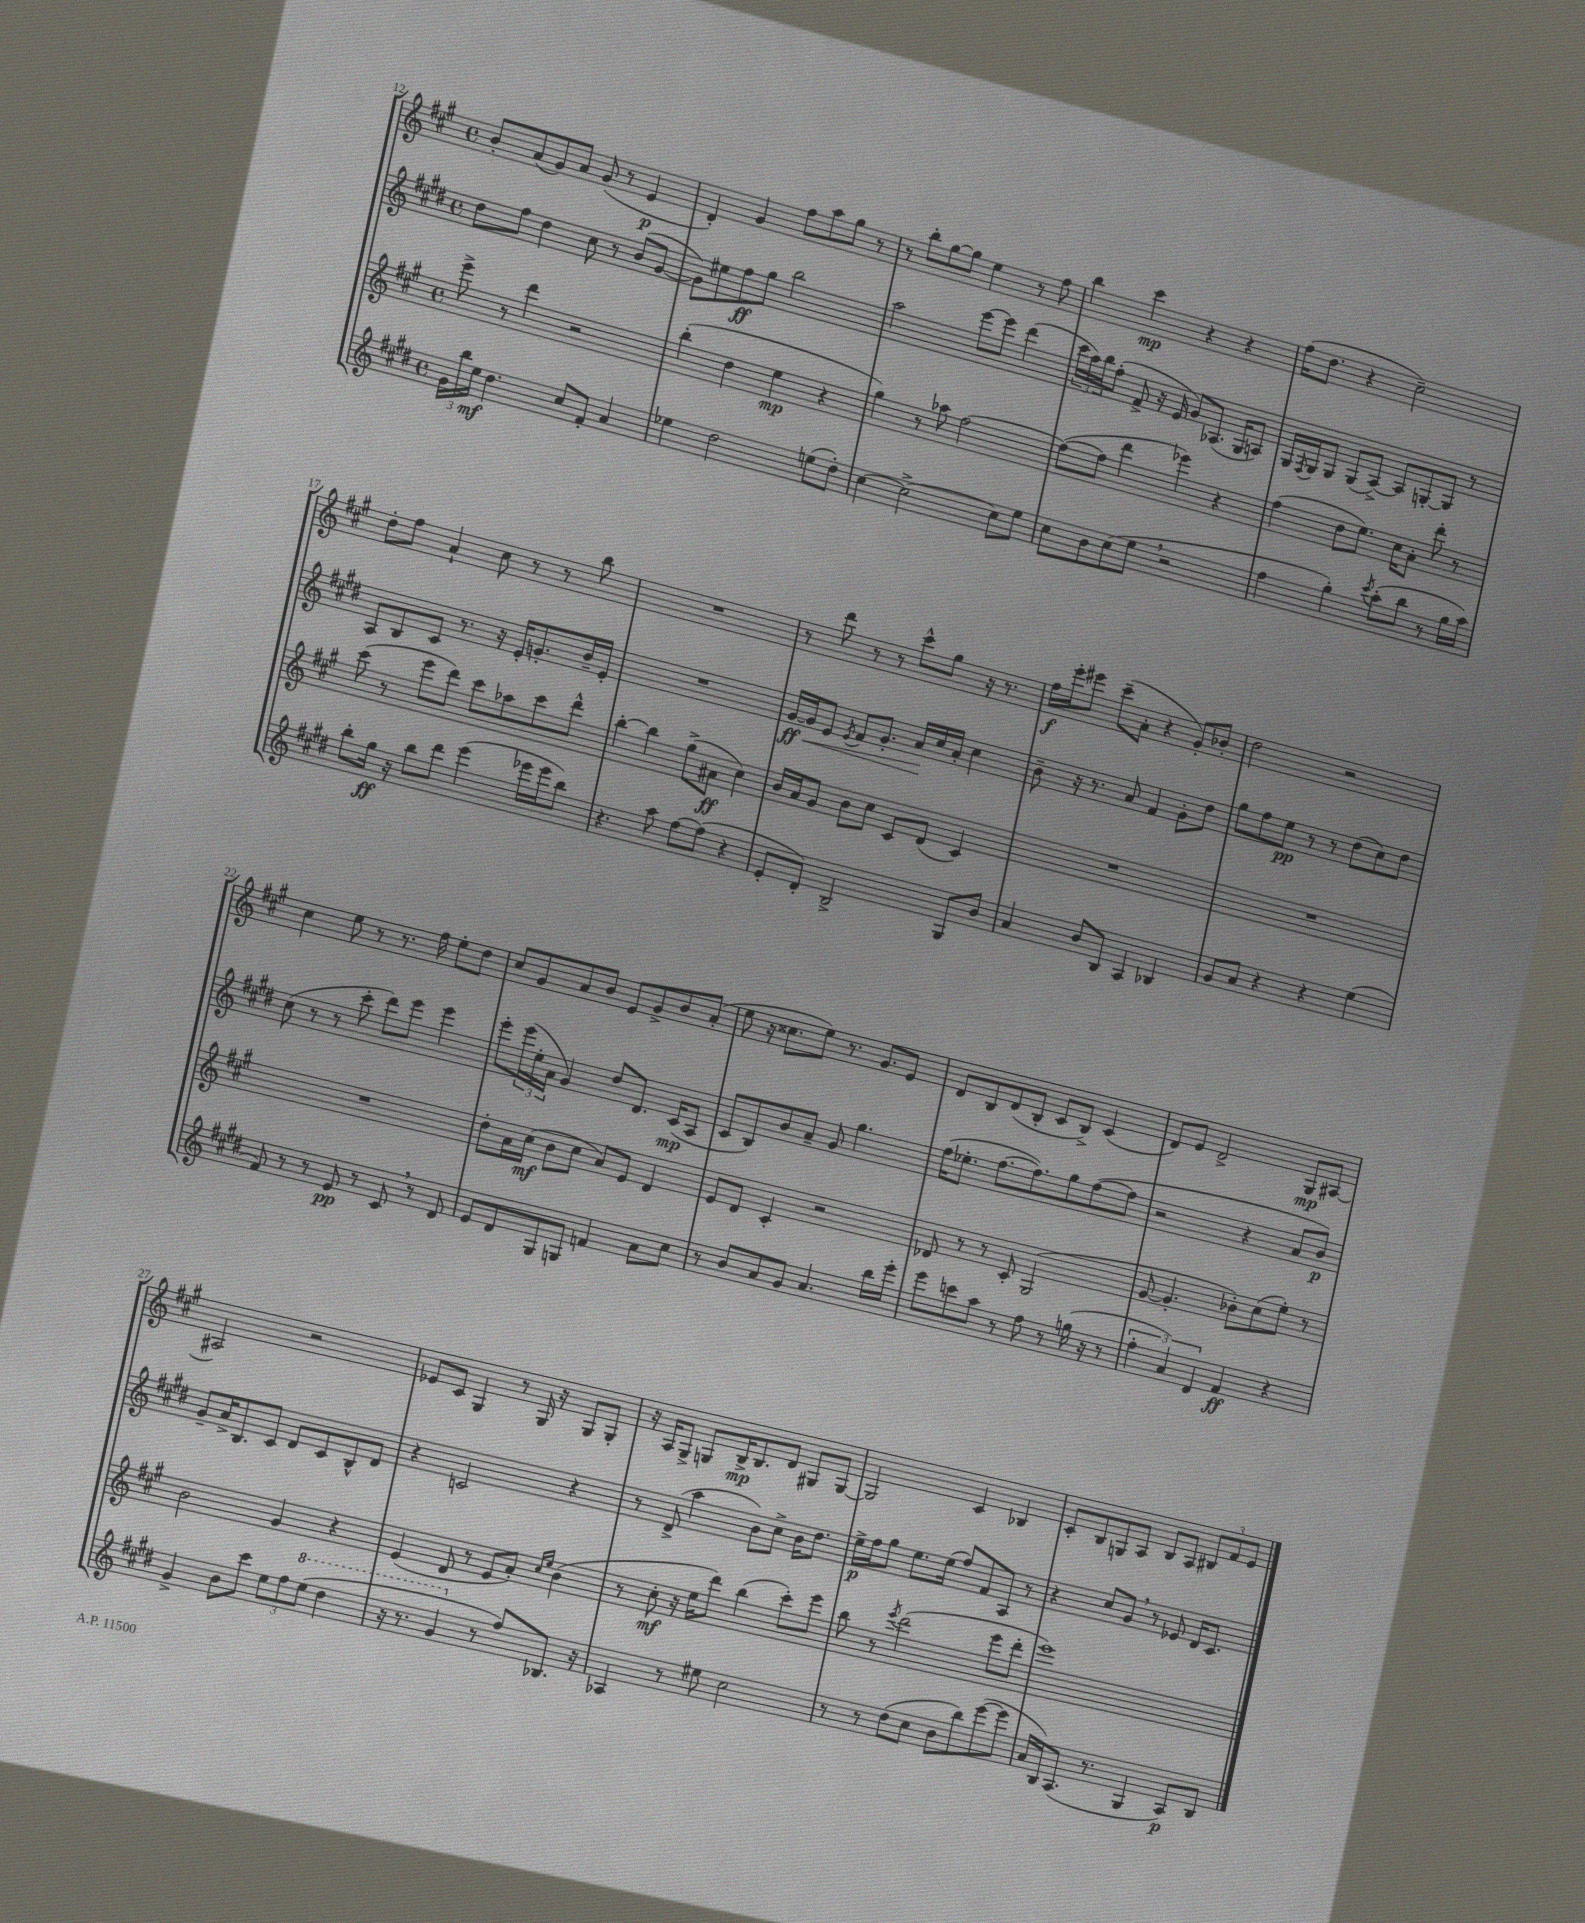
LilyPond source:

<<
\new StaffGroup <<
\new Staff = "s0" {
    \clef treble \key a \major \defaultTimeSignature \time 4/4
    b'8-. a'8( gis'8) a'8 gis'8( r8 e'4\p |
    d'4-.) gis'4 fis''8 a''8 gis''8 r8 |
    r8 b''8-. gis''8~ gis''8 e''4 r8 fis''8 |
    b''4 cis'''4\mp r4 r4 |
    fis''16( d''8. r4 cis''2--) |
    d''8-. fis''8 a'4-! cis''8 r8 r8 b''8 |
    R1 |
    r8 d'''8 r8 r8 cis'''8-^ gis''8 r16 r8. |
    fis''16\f e'''16-. eis'''8 cis'''8--( a'8-. r4 gis'8-.) bes'8-. |
    d''2 r2 |
    cis''4 e''8 r8 r8. fis''16 e''8-. d''8 |
    cis''8 gis'8 a'8 b'8 e'8 gis'8-> b'8 a'8-.( |
    e''8 r16 cisis''8. e''8) r8. gis'8. e'8 |
    d'8 b8 d'8( b8-. cis'8 b8->) cis'4( |
    d'8) e'8 d'2-> gis8\mp ais8~ |
    ais2 r2 |
    ees'8 cis'8 gis4 r8 gis16 r16 gis8 gis8-. |
    r16 a16 gis8-> g8 b16->\mp b8. d'8 gis8 gis8~ |
    gis2 cis'4 bes4 |
    cis'8-. b8 g8 a8 b8 a8 \tuplet 3/2 { bis8 fis'8 e'8 } \bar "|." |
}
\new Staff = "s1" {
    \clef treble \key e \major \defaultTimeSignature \time 4/4
    dis''8 fis''8 dis''4 cis''8 r8 b'8( gis'8~ |
    gis'8) eis''8 fis''8\ff gis''8 b''2 |
    a''2 e'''8~ e'''8 dis'''4( |
    \tuplet 3/2 { cis'''16 a''16) b''16 } fis''8-.( fis'8-> r16 e'16 gis'8) aes8.( gis16 a8) |
    gis16 \acciaccatura { fis8 } gis16 gis8 gis8( a8~->) a8 g8~-. g8 r8 |
    a8 b8 cis'8 r8. r16 e'16-. g'8.-. b'16-- e'16-. |
    R1 |
    gis'16~\ff gis'16\< e'8 \acciaccatura { e'8 } fis'8 gis'8.-. a'16\! cis''16 a'16-. cis''4 |
    b'8-- r16 r8. a'8 fis'4 gis'8-. dis''8 |
    gis''8 fis''8 e''8\pp r8 r8 dis''8( cis''8) dis''8 |
    cis''8( r8 r8 cis'''8-. dis'''8) e'''8 e'''4 |
    e'''8-. \tuplet 3/2 { e'''16( e''16-. a'16 } gis'4) dis''8 dis'8. cis'16\mp( a8 |
    cis'8 b8) b'8 a'8-- gis'8 gis''4. |
    fis''16( ees''8.-. fis''8.~ fis''8.) gis''8 fis''8~( fis''8 |
    r2 r4 a'8 b'8\p) |
    gis'8-- a'16-> b8. cis'8 dis'8 cis'8 b8-^ dis'8 |
    r4 c'2 r4 |
    r8 dis'8->( a''4 b'8) cis''8-> b'16 dis''8. |
    e''16->\p fis''16 gis''8 e''8. e''16( fis''8) fis'8 a8 r8 |
    r4 cis''8 gis'8 \breathe r8 ees'8 dis'16 cis'8. \bar "|." |
}
\new Staff = "s2" {
    \clef treble \key a \major \defaultTimeSignature \time 4/4
    e'''8-> r8 d'''4 r2 |
    b''4-.( d''4 e''4\mp r4 |
    gis''4) r8 aes''8 fis''2~ |
    fis''8~( fis''8 d'''4 ees'''4) r4 |
    fis''4( d''8 e''8.) cis''16 a'8-. d'''8-. r8 |
    cis'''8( r8 e'''8 d'''8) cis'''8 aes''8 cis'''8 d'''8-^ |
    b''4~-. b''4 gis''8->( ais'8\ff cis''4) |
    b'16 a'16 gis'8 b'8 cis''8 cis'8 d'8( cis'4) |
    R1 |
    R1 |
    R1 |
    d''8-. a'16 cis''16\mf( b'8 cis''8 a'8) e'8 d'4 |
    e'8 d'8 cis'4-. r2 |
    des'8 r8 r8 cis'8-. gis2( |
    gis'8~ gis'4.-. bes'8-.) cis''8( e''8-.) r8 |
    b'2 gis'4 r4 |
    e'4( d'8 r8 e'8 a'8-.) \grace { cis''16 e''16 } b'4( |
    r8 cis''8-.\mf r16 e''16 d'''8) b''4( cis'''8-.) e'''8 |
    b''8 r8 \acciaccatura { e'''8 } d'''2( e'''8 d'''8-. |
    e'''1) \bar "|." |
}
\new Staff = "s3" {
    \clef treble \key e \major \defaultTimeSignature \time 4/4
    \tuplet 3/2 { gis'16 b''16 e''16\mf } dis''4. cis''8 fis'8-. a'4 |
    ees''4 dis''2 e''8( dis''8-.) |
    cis''4~ cis''2~-> cis''8 e''8 |
    cis''8 b'8 cis''8( e''8 \breathe r2 |
    fis''4 gis''4-.) \acciaccatura { cis'''8 } a''8-.( b''8 r8 gis''16 a''16) |
    b''8-. gis''16\ff r16 b''8 dis'''8 e'''4( ees'''16 ees'''16 b''8) |
    r4. a''8 fis''8~ fis''8( r4 |
    e'8-. dis'8-.) b2-> gis8 b'8 |
    a'4 b'8 b8 a4 bes4 |
    gis'8 a'8 r4 r4 e''4( |
    fis'8) r8 r8 e'8\pp r8 cis'8 \breathe r8 dis'8 |
    e'8 dis'8 gis8 g8 f'4 a'8 cis''8 |
    r8 b'8 a'8 gis'8 a'4. b''16 e'''16-. |
    e'''8 c'''8 a''8 r8 fis''8 r8 g''16( r16 r8 |
    \tuplet 3/2 { fis''4-. a'4) dis'4 } fis'4\ff r4 |
    gis'4-> b'8 cis'''8 \tuplet 3/2 { e''8 fis''8 \ottava #1 e'''8( } dis'''4 |
    r16 r8. gis''4 \ottava #0 r8 fis''8) bes8. r16 |
    aes4 r8 eis''8 cis''2 |
    r8 r8 dis''8( cis''8 b'8 b''8) e'''8~( e'''8 |
    a'16 b16) a8.( r8. gis4 a8\p) b8 \bar "|." |
}
>>
>>
\layout { \context { \Score currentBarNumber = #12 } }
